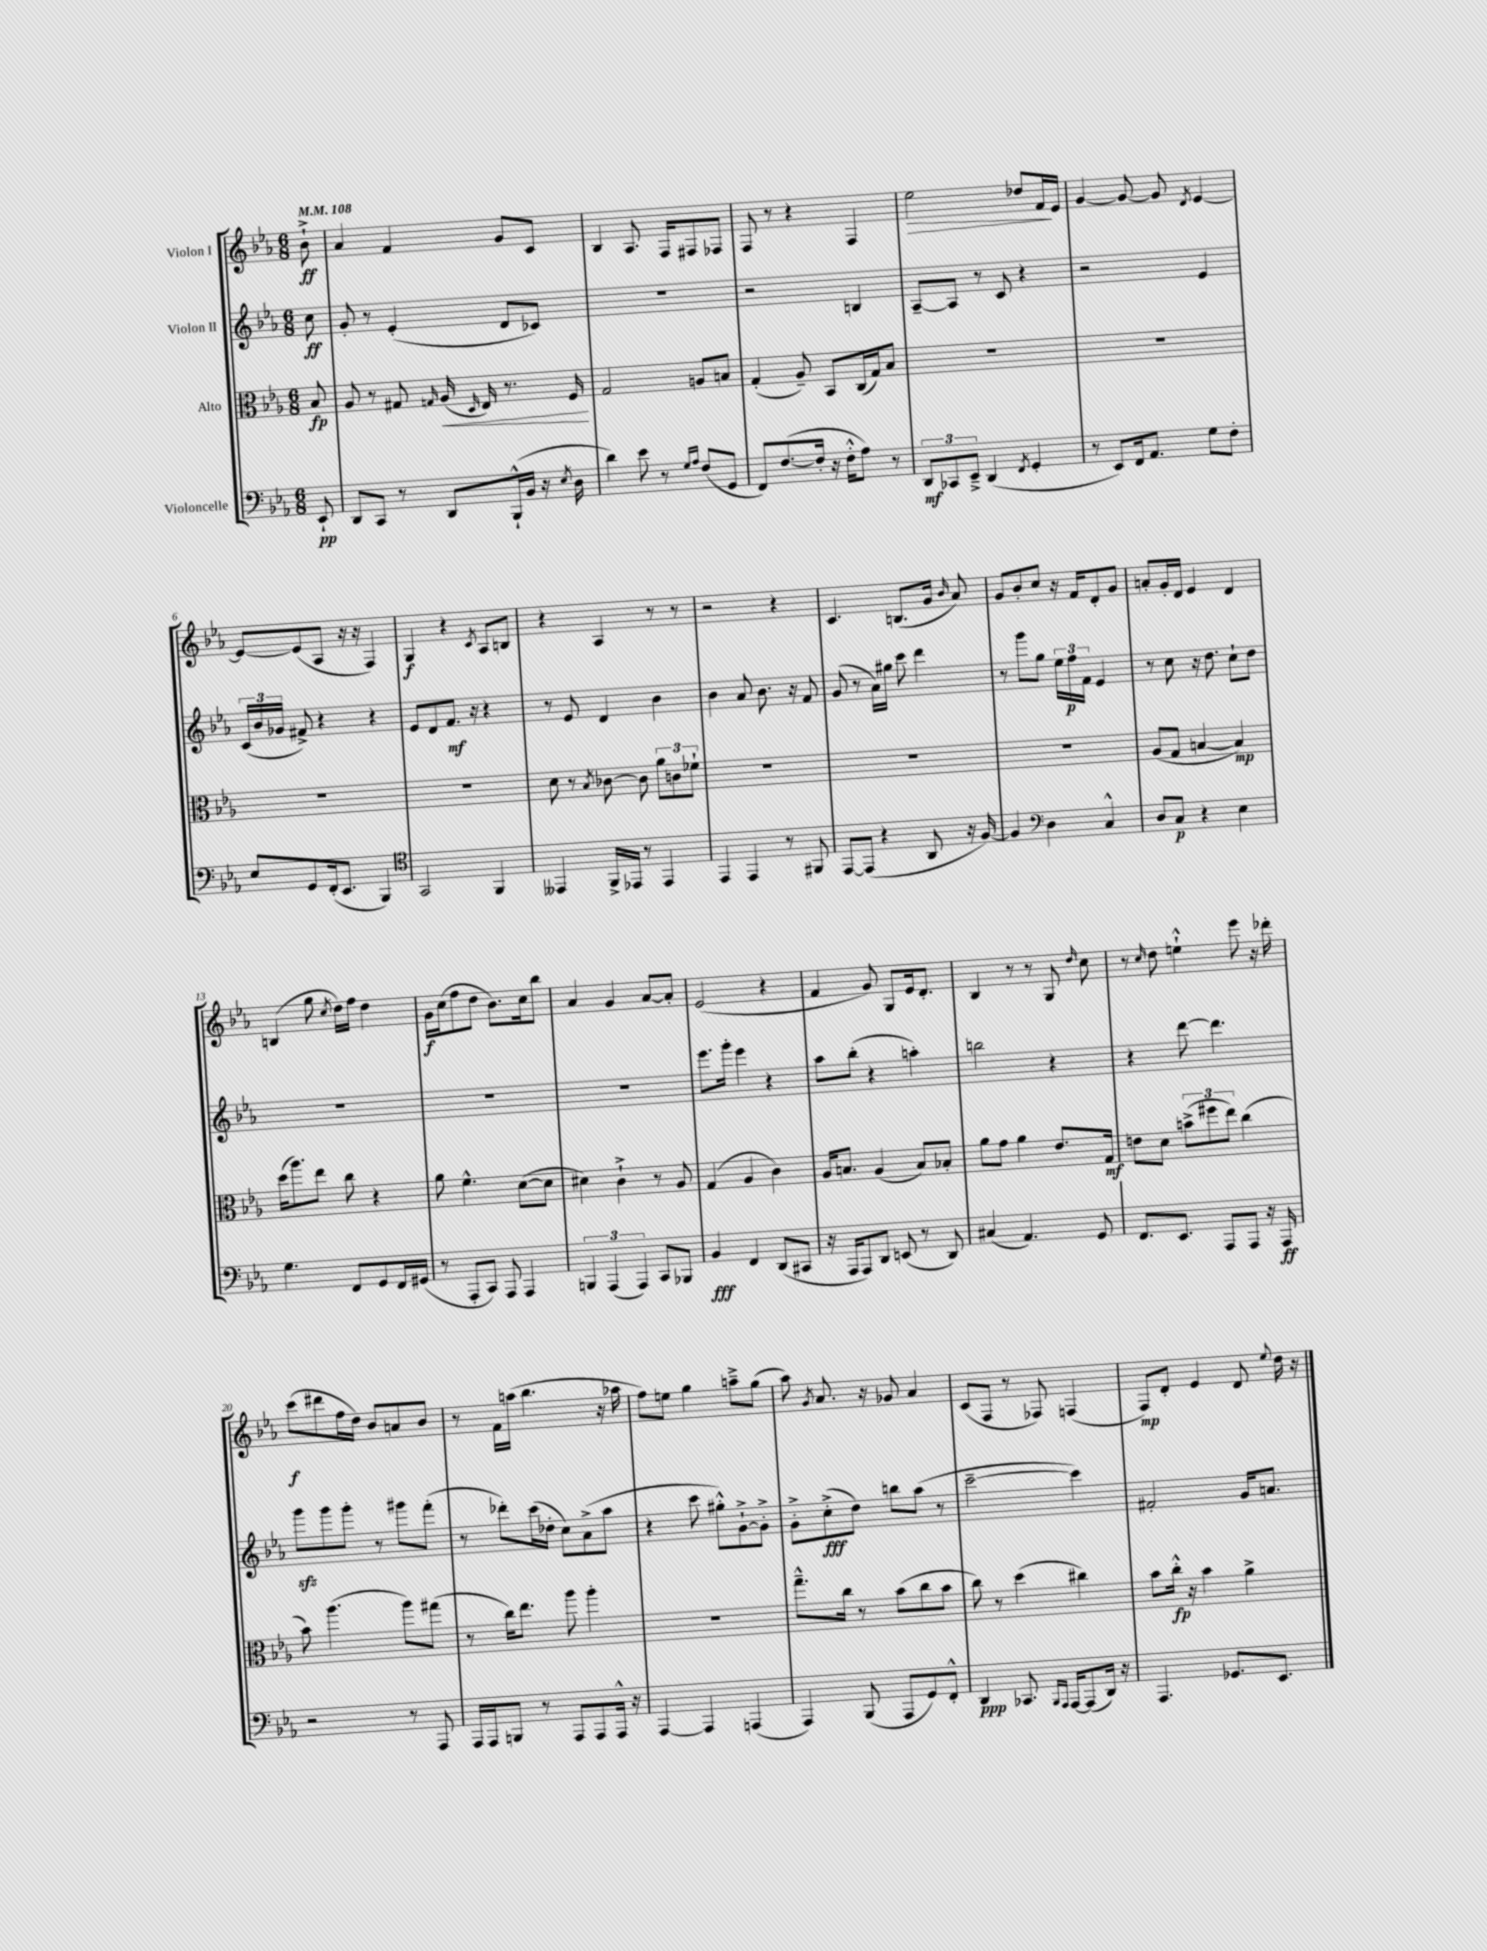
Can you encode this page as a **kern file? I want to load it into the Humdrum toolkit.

**kern	**kern	**kern	**kern
*staff4	*staff3	*staff2	*staff1
*clefF4	*clefC3	*clefG2	*clefG2
*k[b-e-a-]	*k[b-e-a-]	*k[b-e-a-]	*k[b-e-a-]
*M6/8	*M6/8	*M6/8	*M6/8
*MM108	*MM108	*MM108	*MM108
8EE-`/	8B-/	8cc\	8b-`^\
=	=	=	=
8DD/L	8A-/	8g'/	4a-/
8CC/J	8r	8r	.
8r	8G#/	(4e-'/	4f/
.	16qqG/	.	.
8DD/L	(16A-/	.	.
.	16qqD/	.	.
.	16E-/)	.	.
(16BBB-`^^/L	8.r	8d/L	8g/L
16BB-/JJ	.	.	.
16r	.	8c-/J)	8c/J
8qE-/	.	.	.
16D\	16F/	.	.
=	=	=	=
4d\)	2G/	2.r	4B-/
8e-\	.	.	8.A-/
8r	.	.	.
.	.	.	16F/LK
16qqG/LL	.	.	.
16qqA-/JJ	.	.	.
(8F/L	8A/L	.	8F#/
8GG/J	8B/J	.	8F-/J
=	=	=	=
8FF/L)	(4G'/	2r	8F/
([8.F/	.	.	8r
.	8A-~/)	.	4r
16F'/]Jk	.	.	.
16r	8BB-/L	.	.
16F'^^\LK	.	.	.
8A-\J)	(16C/L	4B/	4F/
.	16G/J)	.	.
8r	8B-/J	.	.
=	=	=	=
12DD/L	2.r	[8A-~/L	2ee-\
12CC-/	.	.	.
.	.	8A-/]J	.
12EE-~^/J	.	.	.
(4DD/	.	8r	.
.	.	8c/	.
8qFF/	.	.	.
4GG'/	.	4r	8dd-/L
.	.	.	16f/L
.	.	.	16e-/JJ
=	=	=	=
8r	2.r	2r	[4g/
8EE-/L)	.	.	.
16FF/k	.	.	8g/_
8.AA-/J	.	.	.
.	.	.	8g/]
.	.	.	8qd/
8G\L	.	4e-/	[4e-/
8F'\J	.	.	.
=	=	=	=
8E-/L	2.r	(24c/LL	8e-/_L
.	.	24b-/	.
.	.	24g-/JJ	.
8GG/	.	8f#^/)	(8e-/]
(16FF'/k	.	4r	8A-/J
8.EE-/J	.	.	.
.	.	.	16r
.	.	.	16r
4BBB-/)	.	4r	4F/)
=	=	=	=
*clefC4	*	*	*
2GG/	2.r	8e-/L	4G/
.	.	8d/	.
.	.	8.f/J	4r
.	.	16r	.
.	.	.	8qc/
4FF/	.	4r	8A-/L
.	.	.	8B/J
=	=	=	=
4EE--/	8d\	8r	4r
.	8r	8e-/	.
.	8qB-/	.	.
16FF^/LL	[8c-\	4d/	4A-/
16EE-/JJ	.	.	.
8r	8c-\]	.	.
4EE-/	12a-\L	4b-\	8r
.	12c\	.	.
.	.	.	8r
.	12f-`\J	.	.
=	=	=	=
4EE-/	2.r	4b-\	2r
4EE-/	.	8a-/	.
.	.	8.b-\	.
8r	.	.	4r
.	.	16r	.
8FF#/	.	8f/	.
=	=	=	=
[8EE-/L	2.r	(8g/	4.c/
(8EE-/]J	.	8r	.
4r	.	16a-\LL)	.
.	.	16gg#\JJ	.
.	.	8ccc\	(8.B/L
8AA-/	.	4ddd\	.
.	.	.	16g/Jk
.	.	.	16qqb-/
16r	.	.	8a-/)
[16F/)	.	.	.
=	=	=	=
4F/]	2.r	8r	8g/L
.	.	8ggg\L	8b-'/
*clefF4	*	*	*
4D\	.	8gg\J	8cc/J
.	.	24ee-\LL	16r
.	.	24ff\	.
.	.	.	16f/LK
.	.	24f\JJ	.
4C^^/	.	4e-/	8d'/
.	.	.	8g/J
=	=	=	=
8D/L	(8A-/L	8r	8a'/L
8C/J	8G/J	8cc\	16g'/L
.	.	.	16d/JJ
4r	[4B/	16r	4e-/
.	.	8.dd\	.
4E-\	4B/])	8cc`\L	4d/
.	.	8dd\J	.
=	=	=	=
4.G\	(16dd\LK	2.r	(4B/
.	8.aa-\)	.	.
.	8ee-\J	.	8gg\
.	.	.	8qcc/
8FF/L	8cc\	.	16dd\LL)
.	.	.	16ff\JJ
8GG/	4r	.	4dd\
16FF/L	.	.	.
(16GG#/JJ	.	.	.
=	=	=	=
8r	8a-\	2.r	16g\LL
.	.	.	(16cc\J
8AAA-'/L	4.f^^\	.	8ff\
8CC/J)	.	.	8dd\J
8AAA-/	.	.	8.b-\L)
4AAA-/	([8d\L	.	.
.	.	.	16cc\k
.	8d\]J	.	8bb-\J
=	=	=	=
6BBB/	4d#\)	2.r	4a-/
(6AAA-/	.	.	.
.	4c`^\	.	4g/
6AAA-/)	.	.	.
8CC/L	8r	.	[8a-/L
8BBB-/J	8A-/	.	8a-'/]J
=	=	=	=
4BB-/	(4G/	8.eee-\L	(2e-/
.	.	16ggg'\Jk	.
4FF/	4A-/	4eee-\	.
(8DD/L	4c\)	4r	4r
8CC#/J	.	.	.
=	=	=	=
16r	16A-/LK	8aa-\L	4f/
16AAA-/LK	8.B/J	.	.
8AAA-/)	.	(8bb-'\J	.
8DD/J	(4A-/	4r	8g/)
(8EE/	.	.	8G/L
8r	8B/L)	4aa'\)	16e-/k
.	.	.	8.d'/J
8DD/)	8B-'/J	.	.
=	=	=	=
(4C#/	8a-\L	2bb\	4B-/
.	8g\J	.	.
4.AA-/)	4a-\	.	8r
.	.	.	8r
.	8.e-/L	4r	8G/
.	.	.	16qqdd/
8GG/	.	.	8cc\
.	16G/Jk	.	.
=	=	=	=
8.FF/L	8e\L	4r	8r
.	.	.	16qqcc/
.	8d\J	.	8dd\
8.EE-/J	.	.	.
.	(12b^\L	[8ddd\	4ee`^^\
.	12ff#\	.	.
8AAA-/L	.	4.ddd\]	.
.	12ee-\J)	.	.
8AAA-/J	(4cc\	.	8eee-\
16r	.	.	16r
16AAA-/	.	.	16ddd-'\
=	=	=	=
2r	8b-\)	8ggg\L	(8ccc\L
.	(4.aa-\	8ggg\	8ddd#\
.	.	8ggg'\J	16ff\L
.	.	.	16dd\JJ)
.	.	8r	8b-/L
8r	8aa-\L)	8ggg#\L	8a/
8AAA-/	(8gg#\J	(8fff'\J	8b-/J
=	=	=	=
16AAA-/LL	8r	8r	8r
16AAA-/J	.	.	.
8BBB/J	16cc\LK)	8ddd-'\L)	16f\LL
.	8.ee-\J	.	(16aa\JJ
8r	.	(16ccc\L	4.bb-\
.	.	16dd-'\JJ	.
8AAA-/L	8aa-\	8cc\L)	.
8AAA-/	4aa-'\	(8a-^\	.
16AAA-^^/Jk	.	8aa-\J	16r
16r	.	.	16aa-\
=	=	=	=
[4AAA-/	2.r	4r	8ff\L)
.	.	.	8ee\J
4AAA-/]	.	8ccc\	4gg\
.	.	8gg#'^^\L)	.
(4AAA/	.	[8g`^\	8aa~^\L
.	.	8g'^\]J	(8gg\J
=	=	=	=
4AAA-/)	8.gg~^^\L	8g'^\L	8aa-\)
.	.	.	8qg/
.	.	(8cc'^\	8.a-/
.	16cc\Jk	.	.
(8BBB-/	8r	8dd\J)	.
.	.	.	16r
8AAA-/L	(8b-\L	8bb\L	8g-/
8GG/)	8cc\	(8aa-\J	4a-/
8FF'^^/J	8b-\J	8r	.
=	=	=	=
4DD/	8cc\)	[2ccc~\	(8c/L
.	8r	.	8F/J
8.CC-/	(4dd\	.	8r
.	.	.	8F-/)
16qqBBB-/LL	.	.	.
16qqAAA-/JJ	.	.	.
[16AAA-/LK	.	.	.
(8AAA-/]	4cc#\)	4ccc\])	(4F/
16DD/Jk)	.	.	.
16r	.	.	.
=	=	=	=
4.AAA-/	8b-\L	2f#'/	8F/L)
.	16cc'^^\Jk	.	8d'/J
.	16r	.	.
.	4b-\	.	4e-/
8.GG-/L	.	.	.
.	4a-^\	16g/LK	8d/
8.EE-/J	.	8.a/J	.
.	.	.	8qqee-/
.	.	.	16dd\
.	.	.	16r
==	==	==	==
*-	*-	*-	*-
